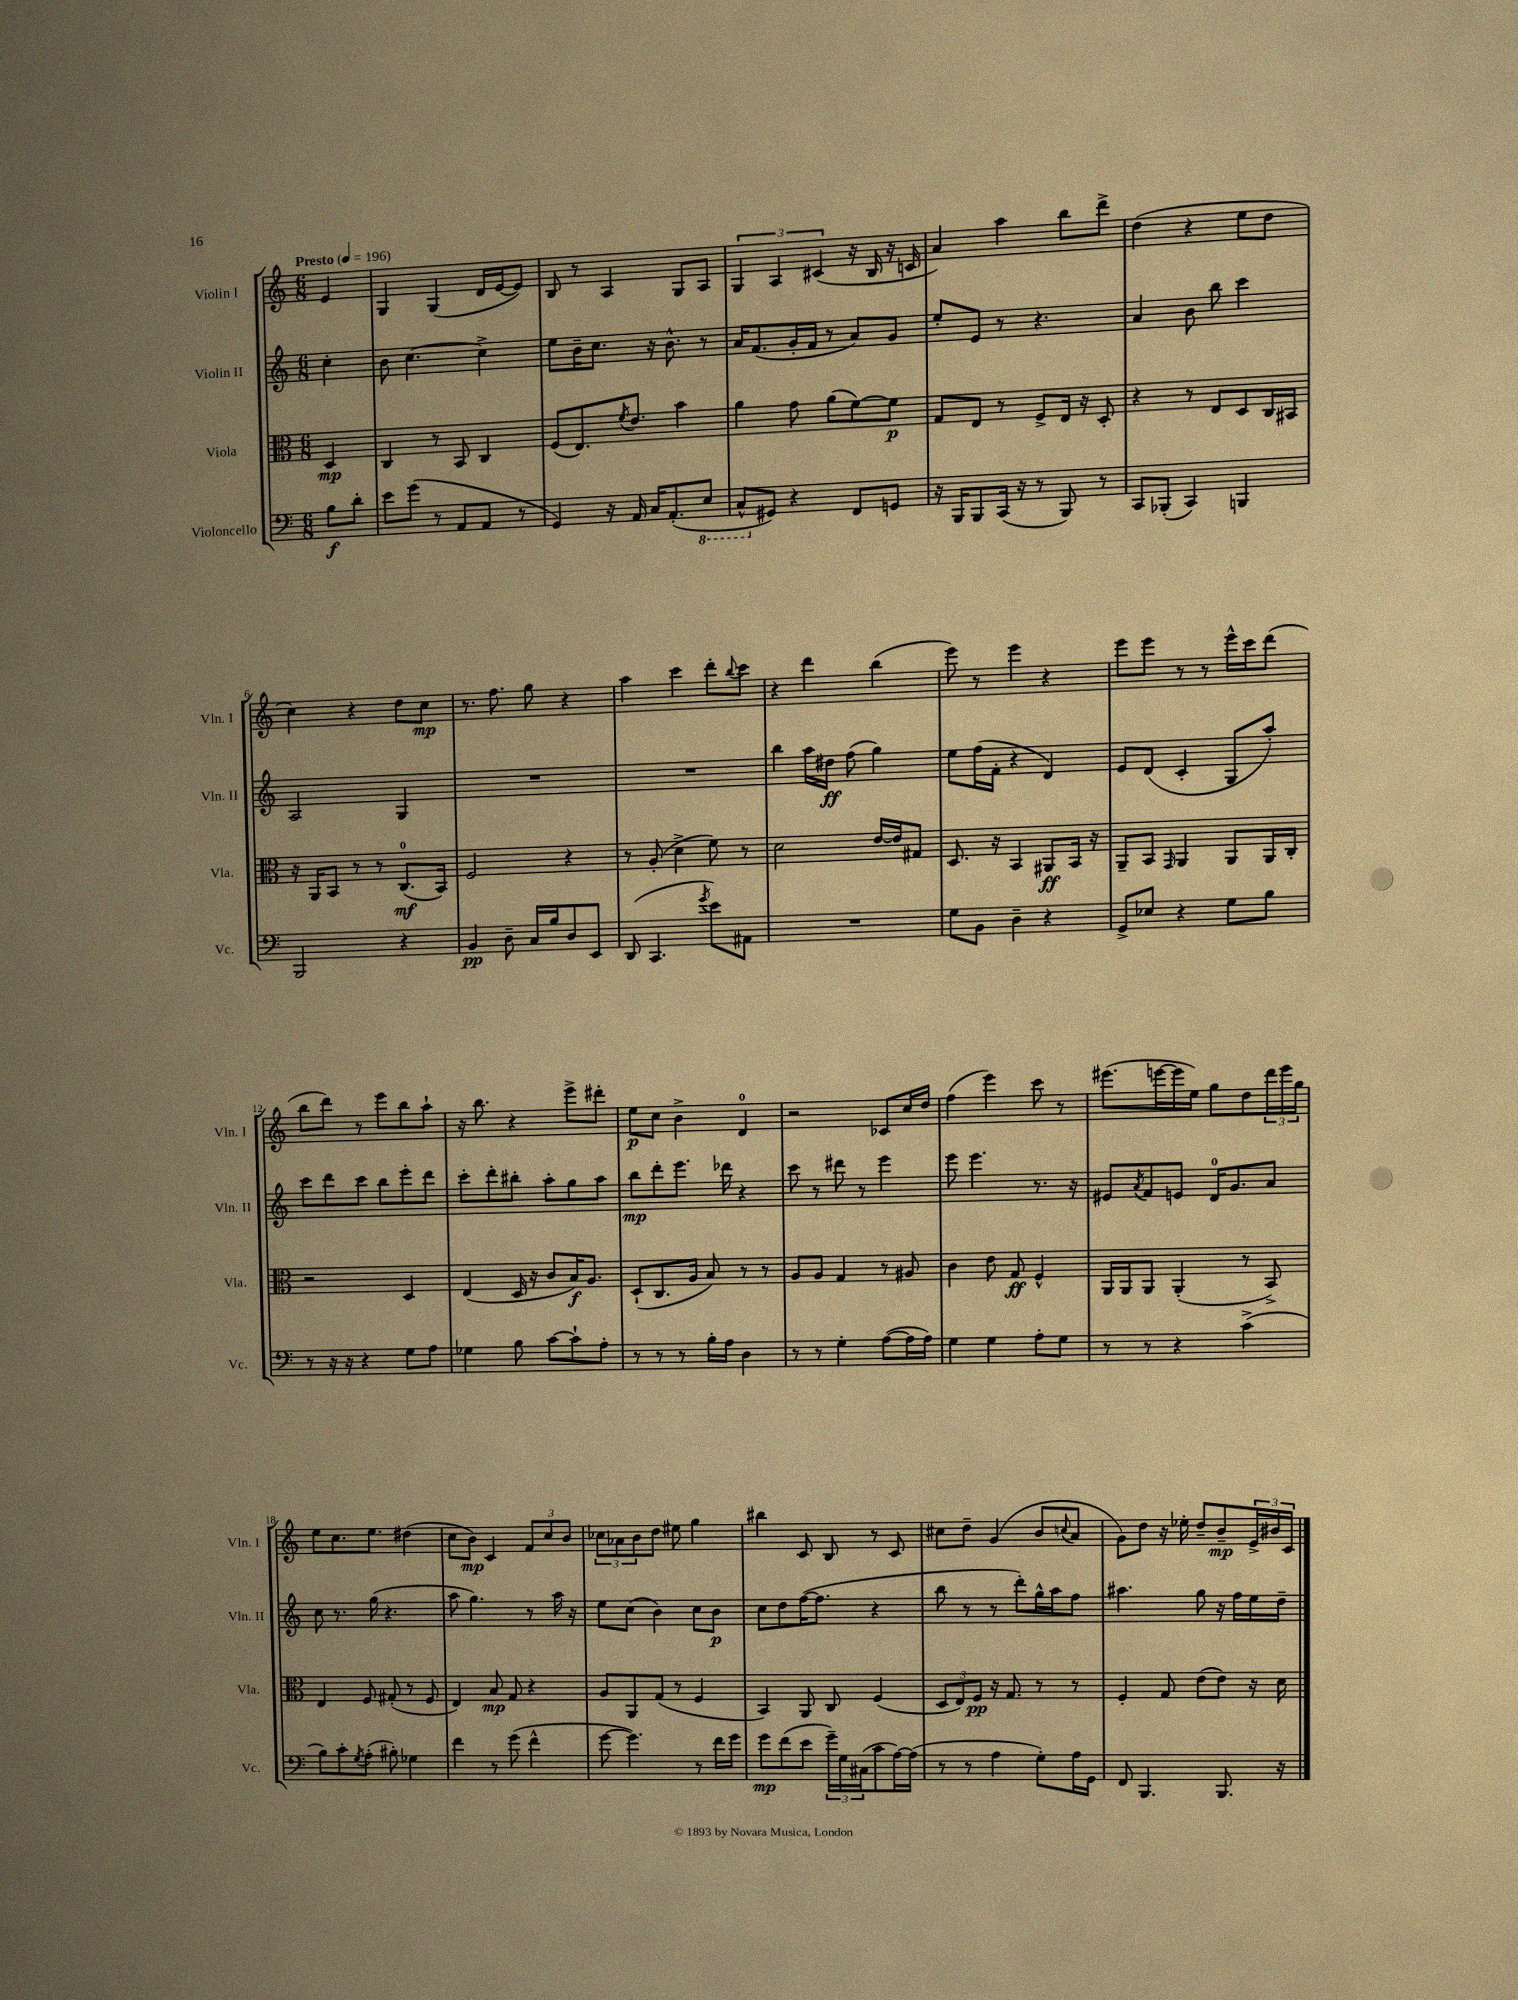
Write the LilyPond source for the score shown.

<<
\new StaffGroup <<
\new Staff = "s0" \with { instrumentName = "Violin I" shortInstrumentName = "Vln. I" } {
    \clef treble \key c \major \numericTimeSignature \time 6/8 \partial 4 \tempo "Presto" 4 = 196
    e'4 |
    g4 g4( d'16 e'16~ e'8) |
    b8 r8 a4 g8 a8 |
    \tuplet 3/2 { g4 a4 cis'4( } r16 b16 r16 c'16 |
    a'4) a''4 b''8 d'''8-> |
    d''4( r4 e''8 d''8 |
    c''4) r4 d''8 c''8\mp |
    r8. f''8. g''8 r4 |
    a''4 c'''4 d'''8-. \appoggiatura { b''8 } c'''8 |
    r4 d'''4 b''4( |
    e'''8) r8 e'''4 r4 |
    e'''8 e'''8 r8 r8 e'''16-^ c'''16 d'''8( |
    b''8 d'''8) r8 e'''8 b''8 a''8-! |
    r16 b''8. r4 e'''8-> dis'''8-. |
    e''8\p c''8 b'4-> d'4-0 |
    r2 ces'8 c''16 d''16 |
    f''4( e'''4) c'''8 r8 |
    eis'''8.( e'''16~ e'''16 e''16) g''8 d''8 \tuplet 3/2 { d'''16 e'''16 g''16 } |
    e''8 c''8. e''8. dis''4( |
    c''8 b'8\mp) c'4 \tuplet 3/2 { f'8 c''8 b'8 } |
    \tuplet 3/2 { ces''8 aes'8 b'8 } d''8 eis''8 g''4 |
    bis''4 c'8 b8 r8 c'8 |
    cis''8 d''8-- g'4( b'8 \appoggiatura { c''8 } a'8 |
    g'8) d''8 r16 ees''16-. d''8-- b'8--\mp \tuplet 3/2 { e'16-> bis'16 c'16 } \bar "|." |
}
\new Staff = "s1" \with { instrumentName = "Violin II" shortInstrumentName = "Vln. II" } {
    \clef treble \key c \major \numericTimeSignature \time 6/8 \partial 4
    c''4-. |
    b'8 c''4.~ c''4-> |
    e''8 b'16-- c''8. r16 b'8.-^ r8 |
    a'16 f'8.( g'16-. f'16 r8 a'8) g'8 |
    e''8-. e'8 r8 r4. |
    a'4 b'8 b''8 c'''4 |
    a2 g4 |
    R2. |
    R2. |
    b''4 a''16 dis''16\ff f''8( g''4) |
    e''8 f''16( f'16-. r4 d'4) |
    e'8 d'8( c'4-. g8 a''8-.) |
    c'''8 d'''8 c'''8 b''8 e'''8-. d'''8 |
    c'''8-. d'''8-. bis''8-. a''8-. g''8 a''8 |
    b''8\mp d'''8-. e'''8. des'''16 r4 |
    c'''8 r8 dis'''8 r8 e'''4 |
    e'''8 e'''4. r8. r16 |
    eis'8 \acciaccatura { a'8 } f'8 e'8 d'16-0 g'8. a'8 |
    c''8 r8. g''16( r4. |
    a''8 g''4.) r8 a''16 r16 |
    e''8 c''8( b'4) c''8 b'8\p |
    c''8 d''8 f''16~( f''8. r4 |
    b''8 r8 r8 d'''8-.) g''16-^ a''16 f''8 |
    ais''4. g''8 r16 f''16 e''16 d''16-- \bar "|." |
}
\new Staff = "s2" \with { instrumentName = "Viola" shortInstrumentName = "Vla." } {
    \clef alto \key c \major \numericTimeSignature \time 6/8 \partial 4
    d4\mp |
    c4 r8 b,8 c4 |
    f8( e8.) \acciaccatura { f'8 } e'8. b'4 |
    a'4 g'8 a'8( f'8~) f'8\p |
    g8 e8 r8 f8-> e16 r16 d8-. |
    r4 r8 e8 d8 c16 bis,16 |
    r16 a,16 b,8 r8 r8 c8.-0\mf( b,16) |
    f2 r4 |
    r8 a8-.( d'4-> f'8) r8 |
    d'2 e'16~ e'16 gis8 |
    d8. r16 b,4 ais,8\ff b,16 r16 |
    a,8-- b,8 \grace { g,16 } a,4 a,8 a,16 c16-. |
    r2 d4 |
    e4( d16 r16 c'8 b16\f) a8. |
    d8-!( c8. a16 b8) r8 r8 |
    a8 a8 g4 r8 ais8 |
    c'4 e'8 g8\ff f4-^ |
    a,16 a,16 a,8 a,4-.( r8 b,8->) |
    e4 f8 gis8-.( r8 f8 |
    e4) b8\mp g8 r4 |
    a8 a,8 g8( r8 f4 |
    b,4) a,8 c8 f4( |
    \tuplet 3/2 { d8 e8) f8\pp } r16 g8. r8 r8 |
    f4-. g8 e'8( e'8) r16 d'16 \bar "|." |
}
\new Staff = "s3" \with { instrumentName = "Violoncello" shortInstrumentName = "Vc." } {
    \clef bass \key c \major \numericTimeSignature \time 6/8 \partial 4
    b8\f d'8-. |
    e'8 g'8( r8 a,8 a,8 r8 |
    g,4) r16 a,16 c16 a,8.-.( \ottava #-1 e,8 |
    c,8-^ \ottava #0 gis,8) r4 f,8 g,8 |
    r16 b,,16 b,,8 c,16( r16 r8 b,,8) r8 |
    c,8 bes,,8-.( c,4) b,,4 |
    b,,2 r4 |
    b,4\pp d8-- c16 b16 d8 e,8 |
    d,8( c,4. \acciaccatura { g'8 } e'8) ais,8 |
    R2. |
    g8 b,8 d4-- r4 |
    g,8-> ees8 r4 g8 b8 |
    r8 r16 r16 r4 g8 a8 |
    ges4 b8 c'8~ c'8-! a8-. |
    r8 r8 r8 b16-. a16 d4 |
    r8 r8 g4-. a8~( a16 a16) |
    g4 g4 a8-. g8 |
    r8 r8 r4 c'4->( |
    b8) c'8-. \acciaccatura { g8 } a8-.( bis8-.) ges4 |
    f'4 r8 g'8( f'4-^ |
    g'8~ g'4.) r8 f'16 g'16 |
    g'8\mp f'8( e'8 \tuplet 3/2 { g'16--) g16 cis16( } c'8 a16~) a16( |
    r8 r8 a4 g8-.) a16 g,16 |
    f,8 b,,4. b,,8. r16 \bar "|." |
}
>>
>>
